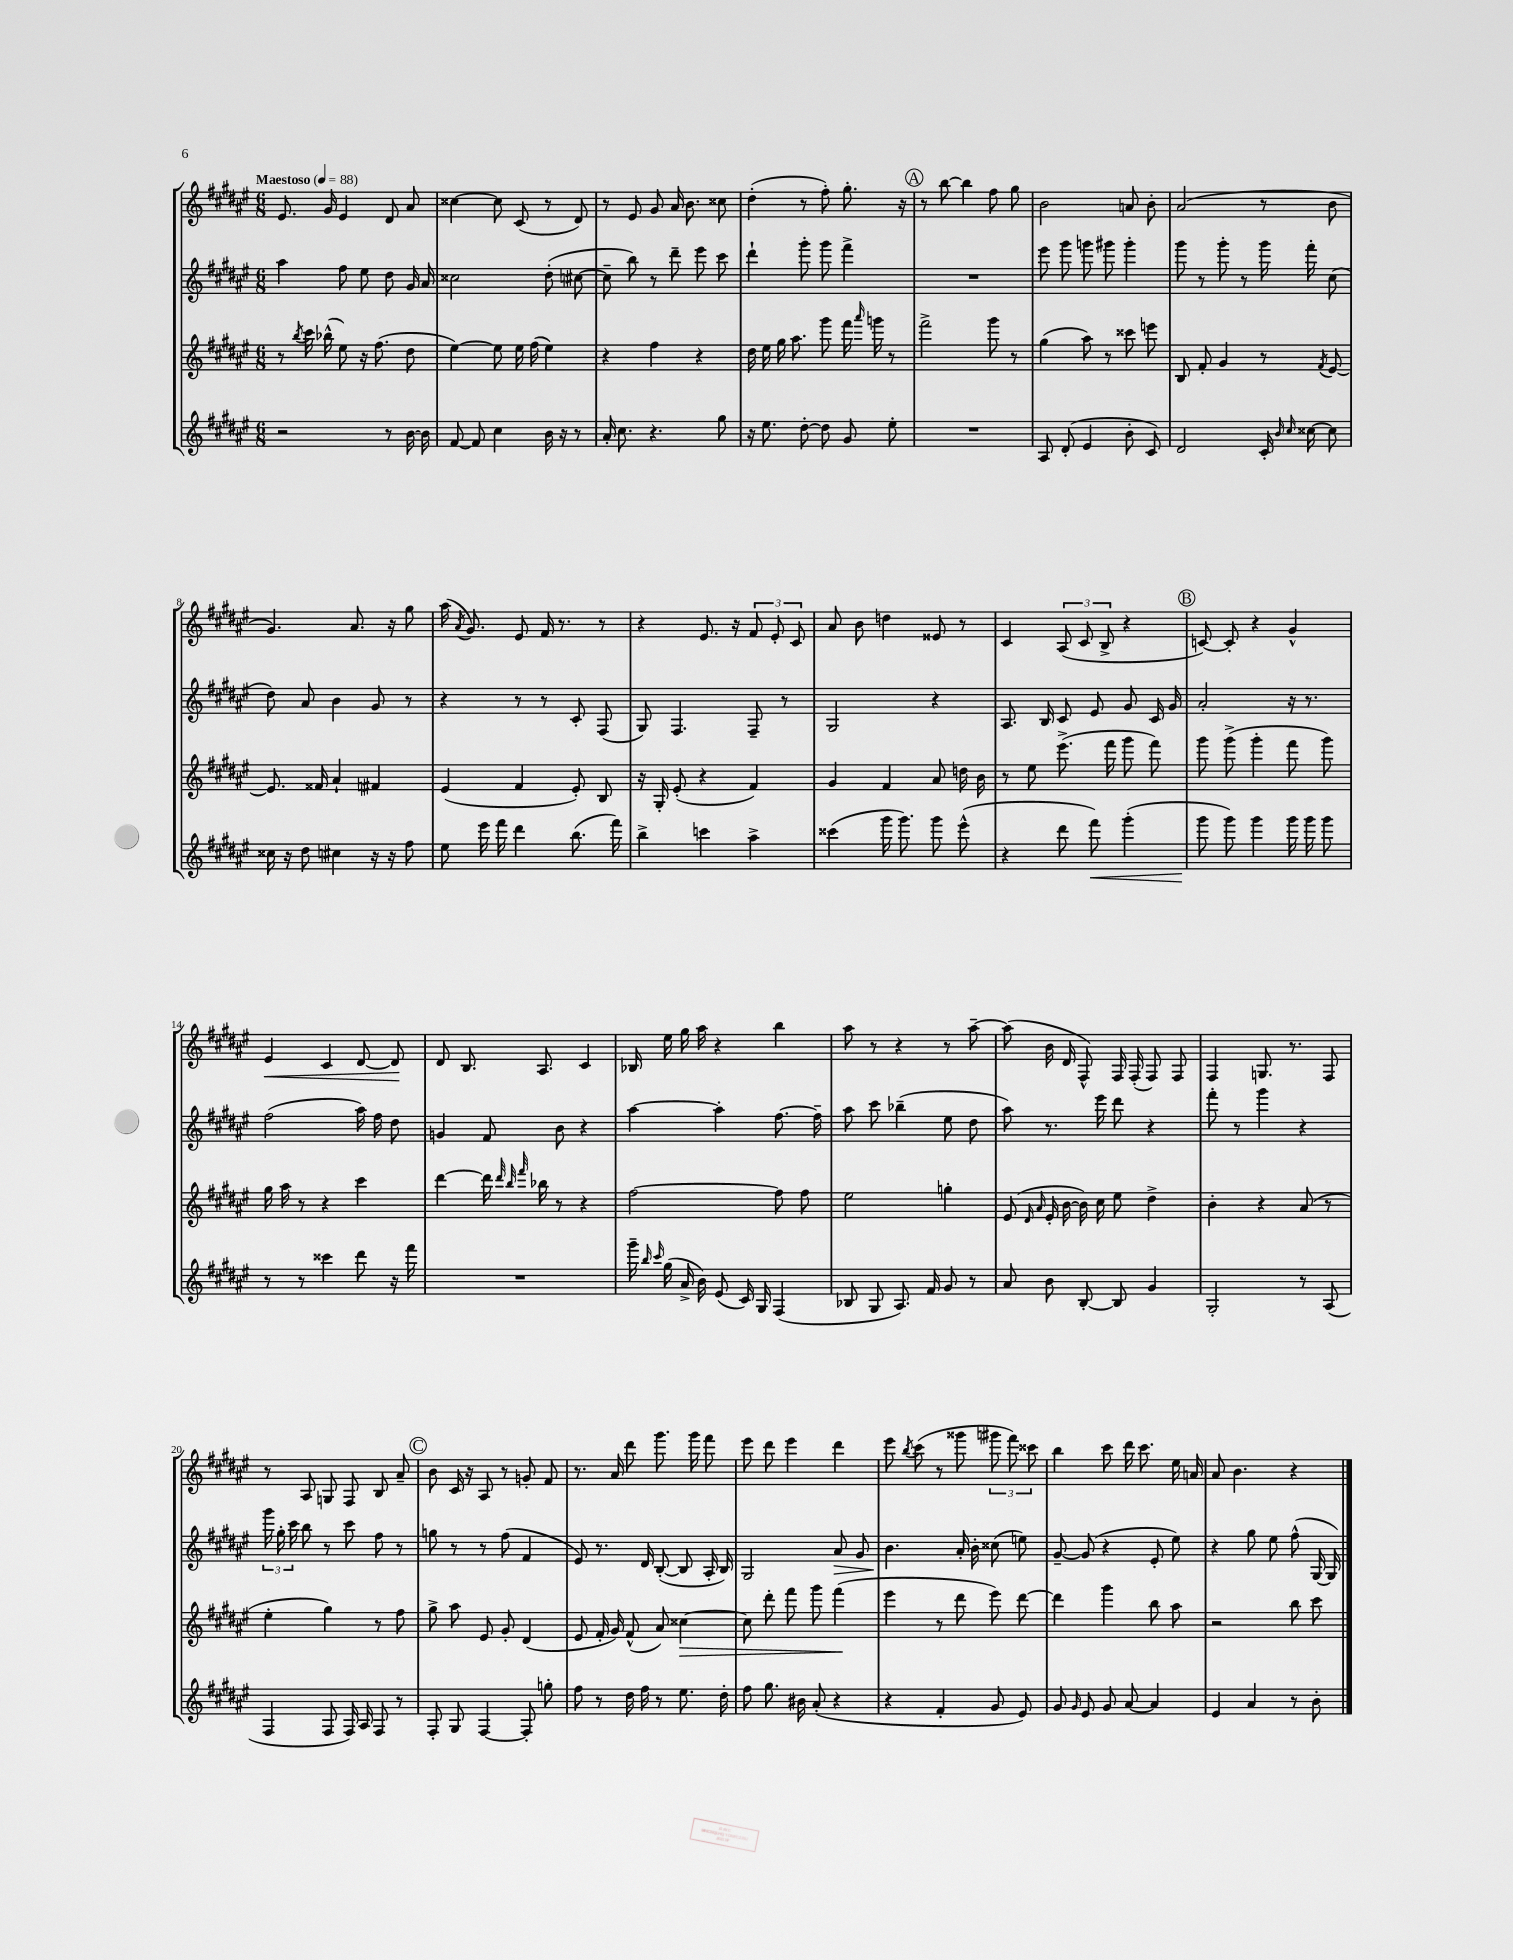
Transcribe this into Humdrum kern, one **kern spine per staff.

**kern	**dynam	**kern	**dynam	**kern	**dynam	**kern	**dynam
*part4	*part4	*part3	*part3	*part2	*part2	*part1	*part1
*staff4	*staff4	*staff3	*staff3	*staff2	*staff2	*staff1	*staff1
*clefG2	*	*clefG2	*	*clefG2	*	*clefG2	*
*k[f#c#g#d#a#e#]	*	*k[f#c#g#d#a#e#]	*	*k[f#c#g#d#a#e#]	*	*k[f#c#g#d#a#e#]	*
*M6/8	*	*M6/8	*	*M6/8	*	*M6/8	*
*MM88	*	*MM88	*	*MM88	*	*MM88	*
=1	=1	=1	=1	=1	=1	=1	=1
!	!	!	!	!	!	!LO:TX:a:B:t=Maestoso	!
2r	.	8r	.	4aa#\	.	8.e#/	.
.	.	8qbb/	.	.	.	.	.
.	.	16ccc#\	.	.	.	.	.
.	.	(16bb-X^^\	.	.	.	16g#/	.
.	.	8ee#\)	.	8ff#\	.	4e#/	.
.	.	16r	.	8ee#\	.	.	.
.	.	(8.ff#\	.	.	.	.	.
8r	.	.	.	8dd#\	.	8d#/	.
[16b\	.	8dd#\	.	16g#/	.	8a#/	.
16b\]	.	.	.	16a#/	.	.	.
=2	=2	=2	=2	=2	=2	=2	=2
[8f#/	.	[4ee#\)	.	2cc##X\	.	[4cc##X\	.
8f#/]	.	.	.	.	.	.	.
4cc#\	.	8ee#\]	.	.	.	8cc##\]	.
.	.	16ee#\	.	.	.	(8c#/	.
.	.	(16ff#\	.	.	.	.	.
16b\	.	4ee#\)	.	(8dd#'\	.	8r	.
16r	.	.	.	.	.	.	.
8r	.	.	.	[8cc#X\	.	8d#/)	.
=3	=3	=3	=3	=3	=3	=3	=3
16a#'/	.	4r	.	8cc#~\]	.	8r	.
8.cc#\	.	.	.	.	.	.	.
.	.	.	.	8bb\)	.	8e#/	.
4.r	.	4ff#\	.	8r	.	8g#/	.
.	.	.	.	8ddd#~\	.	16a#/	.
.	.	.	.	.	.	8.b\	.
.	.	4r	.	8eee#\	.	.	.
8gg#\	.	.	.	8ccc#\	.	8cc##X\	.
=4	=4	=4	=4	=4	=4	=4	=4
16r	.	16dd#\	.	4ddd#`\	.	(4dd#'\	.
8.ee#\	.	16ee#\	.	.	.	.	.
.	.	16gg#\	.	.	.	.	.
.	.	8.aa#\	.	.	.	.	.
[8dd#'\	.	.	.	8ggg#'\	.	8r	.
8dd#\]	.	8ggg#\	.	8ggg#\	.	8ff#'\)	.
8g#/	.	16fff#\	.	4fff#^\	.	8.gg#'\	.
.	.	16qqaaa#/	.	.	.	.	.
.	.	16gggn\	.	.	.	.	.
8ee#'\	.	8r	.	.	.	.	.
.	.	.	.	.	.	16r	.
!!LO:REH:place=s1:t=A
=5	=5	=5	=5	=5	=5	=5	=5
2.r	.	2fff#^\	.	2.r	.	8r	.
.	.	.	.	.	.	[8bb\	.
.	.	.	.	.	.	4bb\]	.
.	.	8ggg#\	.	.	.	8ff#\	.
.	.	8r	.	.	.	8gg#\	.
=6	=6	=6	=6	=6	=6	=6	=6
8A#/	.	(4gg#\	.	8eee#\	.	2b\	.
(8d#'/	.	.	.	8ggg#\	.	.	.
4e#/	.	8aa#\)	.	8gggn\	.	.	.
.	.	8r	.	8ggg#X\	.	.	.
8b'\	.	8ccc##X\	.	4ggg#'\	.	8an/	.
8c#/)	.	8eeen\	.	.	.	8b'\	.
=7	=7	=7	=7	=7	=7	=7	=7
2d#/	.	8B/	.	8ggg#\	.	(2a#/	.
.	.	8f#'/	.	8r	.	.	.
.	.	4g#/	.	8ggg#'\	.	.	.
.	.	.	.	8r	.	.	.
16c#'/	.	8r	.	16ggg#\	.	8r	.
16qqb/	.	.	.	.	.	.	.
16qqcc#/	.	.	.	.	.	.	.
[16cc##X\	.	.	.	16fff#'\	.	.	.
.	.	8qf#/	.	.	.	.	.
8cc##\]	.	[8e#/	.	(8cc#\	.	8b\	.
!!LO:LB:g=z
=8	=8	=8	=8	=8	=8	=8	=8
16cc##X\	.	8.e#/]	.	8dd#\)	.	4.g#/)	.
16r	.	.	.	.	.	.	.
8dd#\	.	.	.	8a#/	.	.	.
.	.	16f##X/	.	.	.	.	.
4cc#X\	.	4a#`/	.	4b\	.	.	.
.	.	.	.	.	.	8.a#/	.
16r	.	4f#X/	.	8g#/	.	.	.
16r	.	.	.	.	.	16r	.
8ff#\	.	.	.	8r	.	8gg#\	.
=9	=9	=9	=9	=9	=9	=9	=9
8ee#\	.	(4e#/	.	4r	.	(16aa#\	.
.	.	.	.	.	.	8qa#/	.
.	.	.	.	.	.	8.g#/)	.
16eee#\	.	.	.	.	.	.	.
16fff#\	.	.	.	.	.	.	.
4ddd#\	.	4f#/	.	8r	.	8e#/	.
.	.	.	.	8r	.	16f#/	.
.	.	.	.	.	.	8.r	.
(8.bb\	.	8e#'/)	.	8c#'/	.	.	.
.	.	8B/	.	(8F#/	.	8r	.
16fff#\)	.	.	.	.	.	.	.
=10	=10	=10	=10	=10	=10	=10	=10
4bb^\	.	16r	.	8G#/)	.	4r	.
.	.	16G#'/	.	.	.	.	.
.	.	(8e#'/	.	4.F#/	.	.	.
4cccn\	.	4r	.	.	.	8.e#/	.
.	.	.	.	.	.	16r	.
4aa#^\	.	4f#/)	.	8F#~/	.	12f#/	.
.	.	.	.	.	.	12e#'/	.
.	.	.	.	8r	.	.	.
.	.	.	.	.	.	12c#/	.
=11	=11	=11	=11	=11	=11	=11	=11
(4ccc##X\	.	4g#/	.	2G#/	.	8a#/	.
.	.	.	.	.	.	8b\	.
16ggg#\	.	4f#/	.	.	.	4ddn\	.
8.ggg#\)	.	.	.	.	.	.	.
8ggg#\	.	8a#/	.	4r	.	8e##X/	.
(8eee#^^\	.	16ddn\	.	.	.	8r	.
.	.	16b\	.	.	.	.	.
=12	=12	=12	=12	=12	=12	=12	=12
4r	.	8r	.	8.A#/	.	4c#/	.
.	.	8ee#\	.	.	.	.	.
.	.	.	.	16B/	.	.	.
8ddd#\	.	(8.eee#^\	.	8c#/	.	(12A#/	.
.	.	.	.	.	.	12c#/	.
!	!LO:HP:b	!	!	!	!	!	!
8fff#\)	<	.	.	8e#/	.	.	.
.	.	.	.	.	.	12B^/	.
.	.	16fff#\	.	.	.	.	.
(4ggg#'\	.	8ggg#\	.	8g#/	.	4r	.
.	.	8fff#\)	.	16c#/	.	.	.
.	.	.	.	16g#/	.	.	.
!!LO:REH:place=s1:t=B
=13	=13	=13	=13	=13	=13	=13	=13
8ggg#\	.	8ggg#\	.	2a#'/	.	[8cn/)	.
8ggg#\)	[	(8ggg#^\	.	.	.	8c'/]	.
4ggg#\	.	4ggg#'\	.	.	.	4r	.
16ggg#\	.	8fff#\	.	16r	.	4g#^^/	.
16ggg#\	.	.	.	8.r	.	.	.
8ggg#\	.	8ggg#\)	.	.	.	.	.
!!LO:LB:g=z
=14	=14	=14	=14	=14	=14	=14	=14
!	!	!	!	!	!	!	!LO:HP:b
8r	.	16gg#\	.	(2ff#\	.	4e#/	<
.	.	16aa#\	.	.	.	.	.
8r	.	8r	.	.	.	.	.
4ccc##X\	.	4r	.	.	.	4c#/	.
8ddd#\	.	4ccc#\	.	16aa#\)	.	[8d#/	.
.	.	.	.	16ff#\	.	.	.
16r	.	.	.	8dd#\	.	8d#/]	.
16fff#\	.	.	.	.	.	.	.
.	.	.	.	.	.	.	[
=15	=15	=15	=15	=15	=15	=15	=15
2.r	.	[4ddd#\	.	4gn/	.	8d#/	.
.	.	.	.	.	.	8.B/	.
.	.	16ddd#\]	.	8f#/	.	.	.
.	.	32qqddd#/	.	.	.	.	.
.	.	32qqbb/	.	.	.	.	.
.	.	32qqfff#/	.	.	.	.	.
.	.	16bb-X\	.	.	.	8.A#/	.
.	.	8r	.	8b\	.	.	.
.	.	4r	.	4r	.	4c#/	.
=16	=16	=16	=16	=16	=16	=16	=16
16ggg#~\	.	[2ff#\	.	[4aa#\	.	16B-X/	.
16qqbb/	.	.	.	.	.	.	.
16qqccc#/	.	.	.	.	.	.	.
(16gg#\	.	.	.	.	.	16ee#\	.
16a#^/	.	.	.	.	.	16gg#\	.
16b\)	.	.	.	.	.	16aa#\	.
(8e#/	.	.	.	4aa#'\]	.	4r	.
16c#/)	.	.	.	.	.	.	.
16G#/	.	.	.	.	.	.	.
(4F#/	.	8ff#\]	.	[8.ff#\	.	4bb\	.
.	.	8ff#\	.	.	.	.	.
.	.	.	.	16ff#~\]	.	.	.
=17	=17	=17	=17	=17	=17	=17	=17
8B-X/	.	2ee#\	.	8aa#\	.	8aa#\	.
8G#/	.	.	.	8ccc#\	.	8r	.
8.A#/)	.	.	.	(4bb-X~\	.	4r	.
16f#/	.	.	.	.	.	.	.
8g#/	.	4ggn'\	.	8ee#\	.	8r	.
8r	.	.	.	8dd#\	.	[8aa#~\	.
=18	=18	=18	=18	=18	=18	=18	=18
8a#/	.	(8e#/	.	8aa#\)	.	(8aa#\]	.
.	.	16qqd#/	.	.	.	.	.
.	.	16qqa#/	.	.	.	.	.
8b\	.	16e#'/	.	8.r	.	16b\	.
.	.	[16b\	.	.	.	16d#/	.
[8B'/	.	16b\])	.	.	.	8F#^^/)	.
.	.	16cc#\	.	16eee#\	.	.	.
8B/]	.	8ee#\	.	8ddd#\	.	16F#/	.
.	.	.	.	.	.	(16F#'/	.
4g#/	.	4dd#^\	.	4r	.	8F#/)	.
.	.	.	.	.	.	8F#/	.
=19	=19	=19	=19	=19	=19	=19	=19
2G#'/	.	4b'\	.	8fff#'\	.	4F#/	.
.	.	.	.	8r	.	.	.
.	.	4r	.	4ggg#\	.	8.Gn/	.
.	.	.	.	.	.	8.r	.
8r	.	(8a#/	.	4r	.	.	.
(8A#/	.	8r	.	.	.	8F#/	.
!!LO:LB:g=z
=20	=20	=20	=20	=20	=20	=20	=20
4F#/	.	4ee#'\	.	24ggg#\	.	8r	.
.	.	.	.	24gg#'\	.	.	.
.	.	.	.	24ccc#\	.	.	.
.	.	.	.	8bb\	.	8A#/	.
8F#/	.	4gg#\)	.	8r	.	8Gn/	.
16F#/)	.	.	.	8ccc#\	.	8F#/	.
16A#/	.	.	.	.	.	.	.
8F#/	.	8r	.	8ff#\	.	8B/	.
8r	.	8ff#\	.	8r	.	8a#~/	.
!!LO:REH:place=s1:t=C
=21	=21	=21	=21	=21	=21	=21	=21
8F#'/	.	8gg#^\	.	8ggn\	.	8b\	.
8G#/	.	8aa#\	.	8r	.	16c#/	.
.	.	.	.	.	.	16r	.
[4F#/	.	8e#/	.	8r	.	8A#/	.
.	.	8g#'/	.	(8ff#\	.	8r	.
8F#'/]	.	(4d#/	.	4f#/	.	8gn'/	.
8ggn'\	.	.	.	.	.	8f#/	.
=22	=22	=22	=22	=22	=22	=22	=22
8ff#\	.	8e#/	.	8e#/)	.	8.r	.
8r	.	16f#'/	.	8.r	.	.	.
.	.	16g#/)	.	.	.	16a#/	.
16dd#\	.	(8f#^^/	.	.	.	8ddd#\	.
16ff#\	.	.	.	16d#/	.	.	.
8r	.	8a#/)	.	([8B'/	.	8.ggg#\	.
!	!	!	!LO:HP:b	!	!	!	!
8.ee#\	.	[4cc##X\	>	8B/]	.	.	.
.	.	.	.	.	.	16ggg#\	.
.	.	.	.	16A#'/	.	8fff#\	.
16dd#'\	.	.	.	16B/)	.	.	.
=23	=23	=23	=23	=23	=23	=23	=23
8ff#\	.	8cc##\]	.	2G#/	.	8eee#\	.
8.gg#\	.	8ddd#'\	.	.	.	8ddd#\	.
.	.	8fff#\	.	.	.	4eee#\	.
16b#X\	.	.	.	.	.	.	.
(8a#'/	.	8ggg#\	.	.	.	.	.
!	!	!	!	!	!LO:HP:b	!	!
4r	.	(4fff#\	.	8a#/	>	4ddd#\	.
.	.	.	.	8g#/	.	.	.
.	.	.	]	.	.	.	.
=24	=24	=24	=24	=24	=24	=24	=24
4r	.	4eee#\	.	4.b\	.	8eee#\	.
.	.	.	.	.	.	8qbb/	.
.	.	.	.	.	.	(8ccc#\	.
4f#'/	.	8r	.	.	.	8r	.
.	.	8ddd#\	.	16a#'/	]	8ggg##X\	.
.	.	.	.	16b'\	.	.	.
8g#/	.	8eee#\)	.	(8cc##X\	.	12ggg#X\	.
.	.	.	.	.	.	12fff#\)	.
8e#/)	.	[8ddd#\	.	8een\)	.	.	.
.	.	.	.	.	.	12ccc##X\	.
=25	=25	=25	=25	=25	=25	=25	=25
8g#/	.	4ddd#\]	.	[8g#~/	.	4bb\	.
16qqg#/	.	.	.	.	.	.	.
8e#/	.	.	.	(8g#/]	.	.	.
8g#/	.	4ggg#\	.	4r	.	8ccc#\	.
[8a#/	.	.	.	.	.	16ddd#\	.
.	.	.	.	.	.	8.ccc#\	.
4a#/]	.	8bb\	.	8e#'/	.	.	.
.	.	8aa#\	.	8ee#\)	.	16ee#\	.
.	.	.	.	.	.	16an/	.
=26	=26	=26	=26	=26	=26	=26	=26
4e#/	.	2r	.	4r	.	8a#/	.
.	.	.	.	.	.	4.b\	.
4a#/	.	.	.	8gg#\	.	.	.
.	.	.	.	8ee#\	.	.	.
8r	.	8bb\	.	(8ff#^^\	.	4r	.
8b'\	.	8ccc#\	.	[16G#/	.	.	.
.	.	.	.	16G#/])	.	.	.
==	==	==	==	==	==	==	==
*-	*-	*-	*-	*-	*-	*-	*-
